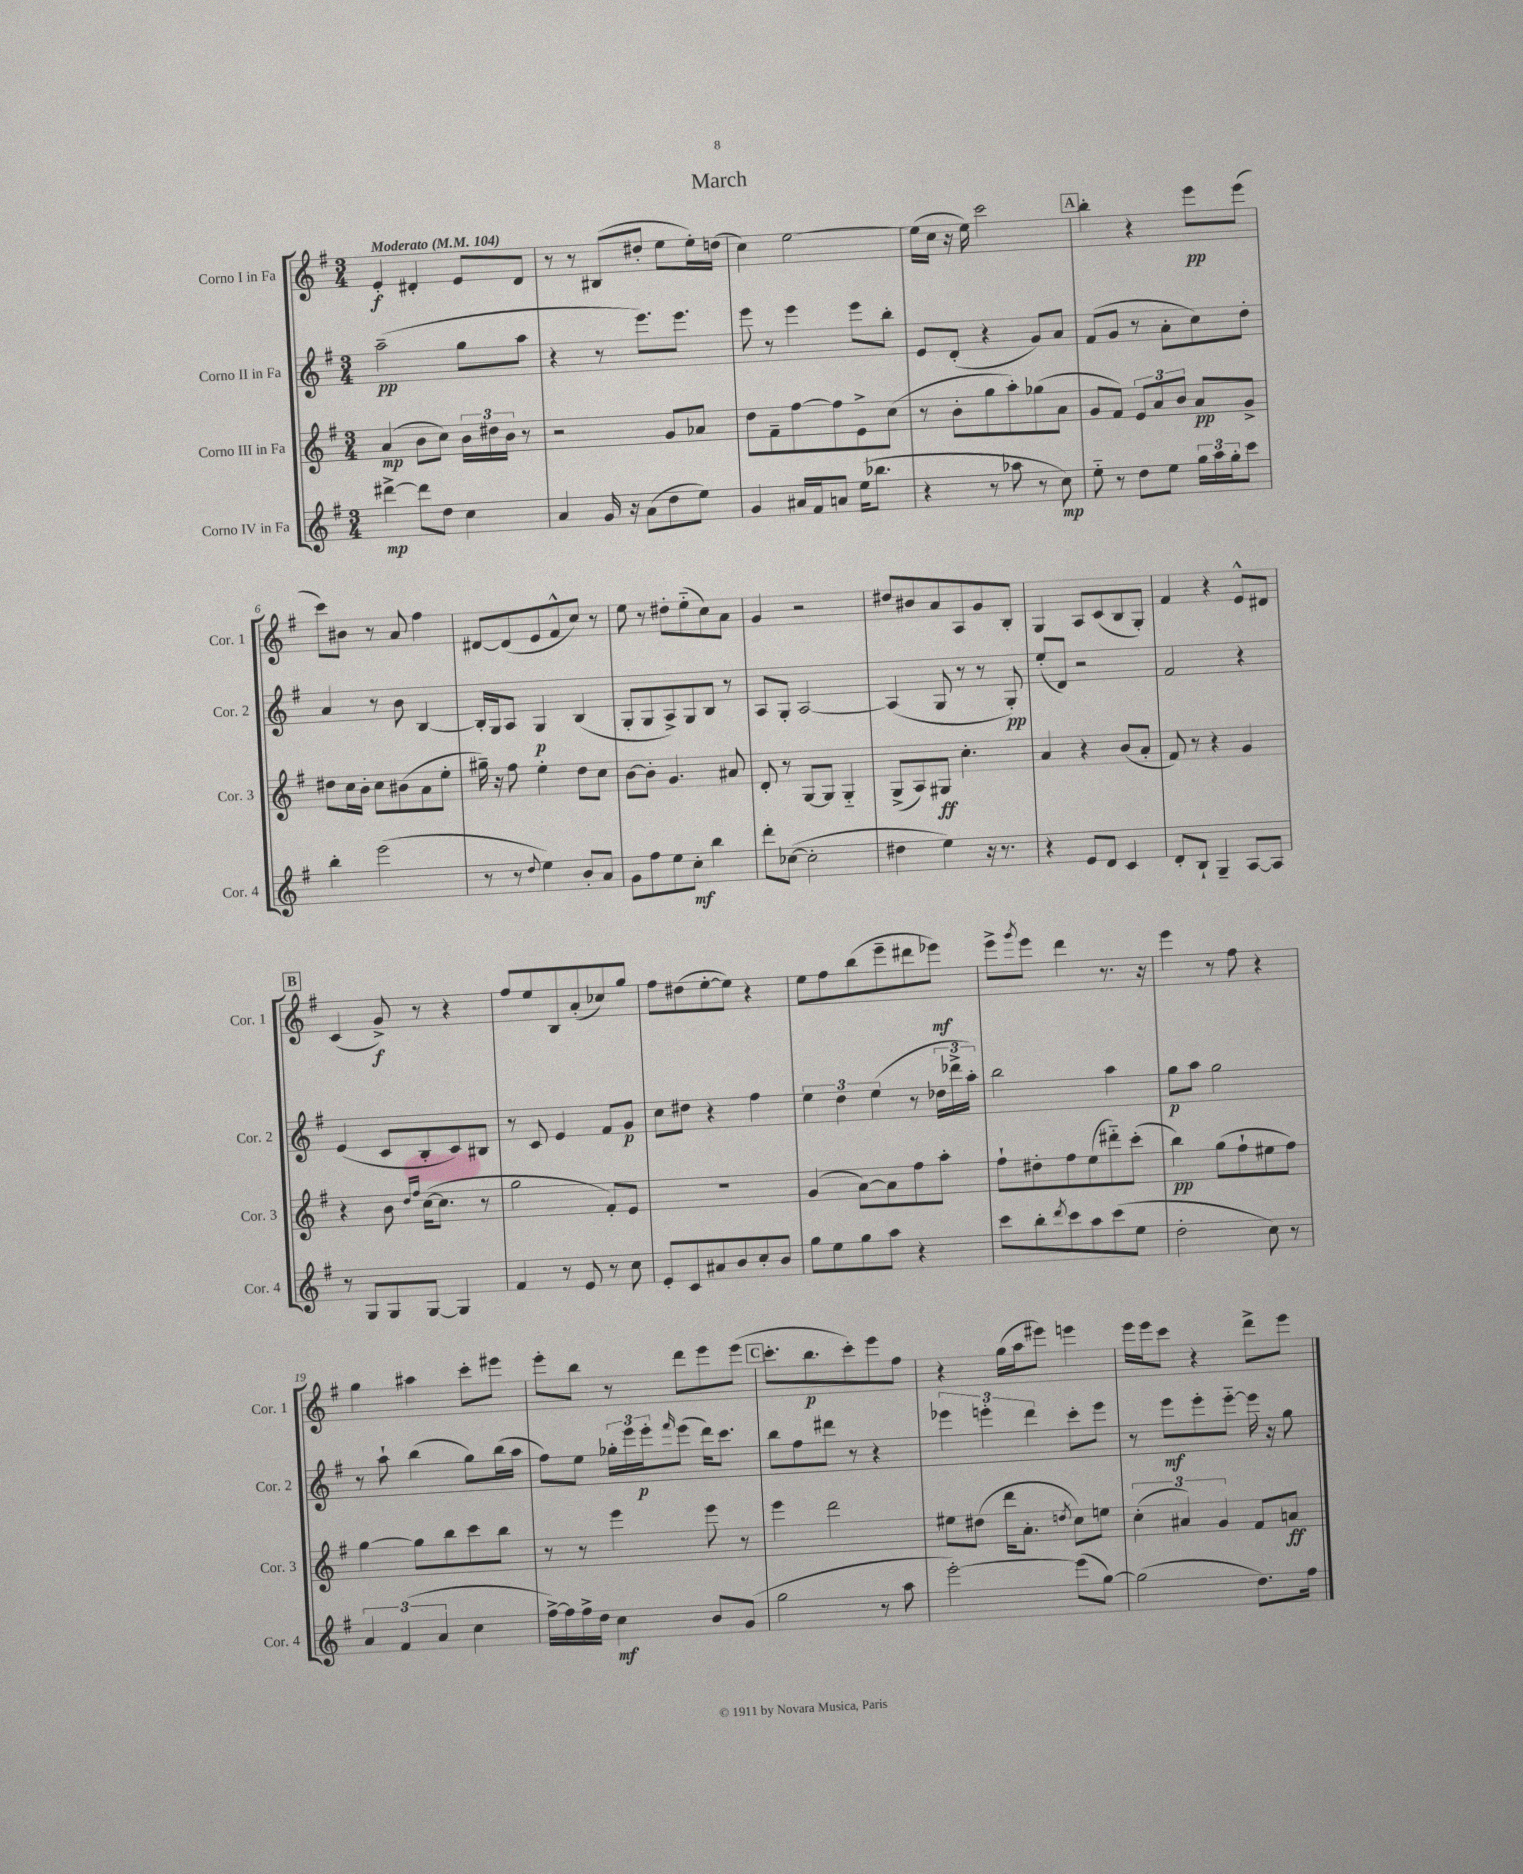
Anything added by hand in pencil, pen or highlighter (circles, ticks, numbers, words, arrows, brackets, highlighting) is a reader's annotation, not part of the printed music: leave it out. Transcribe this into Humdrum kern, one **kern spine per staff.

**kern	**kern	**kern	**kern
*staff4	*staff3	*staff2	*staff1
*clefG2	*clefG2	*clefG2	*clefG2
*k[f#]	*k[f#]	*k[f#]	*k[f#]
*M3/4	*M3/4	*M3/4	*M3/4
*MM104	*MM104	*MM104	*MM104
[4ddd#^\	(4a/	(2aa~\	4e'/
8ddd#\]L	8b\L	.	4d#'/
8dd\J	8cc\J)	.	.
4cc\	24b\LL	8gg\L	8e/L
.	24dd#\	.	.
.	24b\JJ	.	.
.	8r	8aa\J	8d#/J
=	=	=	=
4a/	2r	4r	8r
.	.	.	8r
16g/	.	8r	(8B#/L
16r	.	.	.
(8a\L	.	8.eee\L)	8dd#'/J
8dd\	8g/L	.	8ee\L
.	.	8.eee\J	.
8ee\J)	8a-/J	.	16ee'\L)
.	.	.	(16dd\JJ
=	=	=	=
4g/	8dd\L	8eee\	4cc\)
.	8f#~\	8r	.
16a#/LL	[8ff#\	4eee\	[2ee\
16f#/J	.	.	.
8a/J	8ff#\]	.	.
(16ee\LK	8e^\	8eee\L	.
8.bb-\J	.	.	.
.	(8cc\J	8bb'\J	.
=	=	=	=
4r	8r	8e/L	(16ee\]LL
.	.	.	16cc\JJ
.	8b'\L	(8d'/J	16r
.	.	.	16ee\)
8r	8gg\	4r	2ccc\
8aa-\	8aa'\)	.	.
8r	(8gg-\	8g/L)	.
8cc\)	8a\J	8a/J	.
=	=	=	=
8ee'~\	8g/L	(8f#/L	4bb'\
8r	8f#/J)	8g/J	.
8dd\L	12e/L	8r	4r
.	12a/	.	.
8ee\J	.	8a'\L	.
.	12b/J	.	.
24gg\LL	8a/L	8cc\)	8eee\L
24aa\	.	.	.
24gg'\J	.	.	.
8ccc\J	8g^/J	8dd'\J	(8eee\J
=	=	=	=
4bb'\	8dd#\L	4a/	8ccc\L)
.	16cc\L	.	8b#\J
.	16b'\JJ	.	.
(2eee\	8cc\L	8r	8r
.	(8b#\	8b\	8a/
.	8a\	[4B/	4ff#\
.	8ee'\J	.	.
=	=	=	=
8r	16gg#~\)	16B'/]LL	[8d#/L
.	16r	16G/J	.
8r	8ff#\	8A/J	(8d#/]
8qqdd/	.	.	.
4ee\)	4ee'\	4G/	8e/
.	.	.	8f#^^/
8b'/L	8dd\L	(4B/	8cc/J)
8a/J	8cc\J	.	8r
=	=	=	=
8g\L	[8b\L	8G'/L	8ee\
8ff#\	8b'\]J	8G/	8r
8ee\	4.g/	8A^/)	8dd#'\L
8cc'\J	.	8G/	(8ee'~\
4bb\	.	8B/J	8cc\)
.	8a#/	8r	8a\J
=	=	=	=
8ddd'\L	8d'/	8A/L	4g/
([8cc-\J	8r	8G'/J	.
2cc-'\]	[8G/L	[2A/	2r
.	8G/]J	.	.
.	4G'~/	.	.
=	=	=	=
4dd#\	(8G^/L	(4A/]	8dd#/L
.	8A/)	.	8b#/
4ee\)	8G#/J	8G/	8a/
.	4.cc'\	8r	8A/
16r	.	8r	8g/
8.r	.	.	.
.	.	8G'/)	8B'/J
=	=	=	=
4r	4a/	(8ee'/L	4G/
.	.	8d/J)	.
8e/L	4r	2r	8A/L
8d/J	.	.	(8c/
4c/	(8b/L	.	8B/
.	8a'/J	.	8G'/J)
=	=	=	=
8d'/L	8f#/)	2f#/	4f#/
8B`/J	8r	.	.
4G~/	4r	.	4r
[8A/L	4g/	4r	8e^^/L
8A/]J	.	.	8d#/J
=	=	=	=
8r	4r	(4e/	(4c/
8G/L	.	.	.
8G/	8b\	8c/L	8g^/)
.	16qqdd/LL	.	.
.	16qqff#/JJ	.	.
[8G/J	([16cc\LK	8B'/	8r
.	8.cc\]J	.	.
4G/]	.	8c/)	4r
.	8r	8B#/J	.
=	=	=	=
4f#/	2gg\	8r	8ff#/L
.	.	8c/	8ee/
8r	.	4e/	8B/
8e/	.	.	(8a'/
8r	8f#'/L)	8f#/L	8cc-/)
8cc\	8e/J	8g/J	8gg/J
=	=	=	=
8e'/L	2.r	8cc\L	8ff#\L
8c/	.	8dd#\J	(8dd#\
8a#/	.	4r	[8ee'\
8b/	.	.	8ee\]J)
8cc'/	.	4ff#\	4r
8b/J	.	.	.
=	=	=	=
8gg\L	(4g/	6ee\	8ee\L
8ee\	.	.	8ff#\
.	.	6dd\	.
8gg\	[8a\L)	.	(8bb\
.	.	(6ee\	.
8aa\J	8a\]	.	8eee~\
4r	8ff#\	8r	8ddd#\
.	8aa'\J	24dd-\LL	8eee-\J)
.	.	24ddd-^\	.
.	.	24aa'\JJ)	.
=	=	=	=
8ccc\L	8ff#`\L	2bb\	8eee^\L
.	.	.	8qggg/
8bb'\	8dd#'\	.	8eee\J
8qddd/	.	.	.
8ccc\	8ff#\	.	4ddd\
8aa\	(8ee\	.	.
(8ccc\	8ddd#'~\)	4aa\	8.r
8ee\J	(8ccc'\J	.	.
.	.	.	16r
=	=	=	=
2dd'\	4bb\)	8gg\L	4eee\
.	.	8aa\J	.
.	(8gg\L	2gg\	8r
.	8ff#`\	.	8ff#\
8cc\)	8ee#\	.	4r
8r	8ff#\J)	.	.
=	=	=	=
6a/	[4gg\	8r	4gg\
.	.	8aa`\	.
(6f#/	.	.	.
.	8gg\]L	(4bb\	4aa#\
6a/	.	.	.
.	8bb\	.	.
4cc\	8ccc\	8gg\L)	8ccc'\L
.	8bb\J	(16bb\L	8eee#\J
.	.	16aa\JJ	.
=	=	=	=
[16ff#^\LL)	8r	8ff#\L)	8eee'\L
16ff#\]	.	.	.
16ff#^\	8r	8ee\J	8bb\J
16dd\JJ	.	.	.
4cc\	4eee\	24gg-'\LL	8r
.	.	24eee\	.
.	.	24eee'\J	.
.	.	16qqfff#/	.
.	.	(8eee\J	8ddd\L
8b/L	8eee\	16ddd\LK)	8eee\
.	.	8.ccc\J	.
(8g/J	8r	.	(8eee\J
=	=	=	=
2gg\	4eee\	8bb\L	8.ccc'\L
.	.	8ff#\	.
.	.	.	8.bb\
.	2ddd\	8ddd#\J	.
.	.	8r	8ccc'\)
8r	.	4r	8eee\
8aa\	.	.	8ff#\J
=	=	=	=
[2eee'\)	8ee#\L	6eee-\	4r
.	(8dd#\J	.	.
.	.	6eee'\	.
.	16ddd\LK	.	(16gg\LL
.	8.a'\J	.	16aa\J
.	.	6ddd\	.
.	.	.	8eee#\J)
.	8qdd/	.	.
(8eee\]L	8cc\L)	8ccc'\L	4eee\
[8gg\J)	8ee\J	8eee\J	.
=	=	=	=
(2gg\]	(6cc'\	8r	16eee\LL
.	.	.	16eee\J
.	.	8eee\L	8ccc\J
.	6a#/)	.	.
.	.	8eee'\	4r
.	6g/	.	.
.	.	[8eee'~\J	.
8.dd\L)	8f#/L	16eee\]	8ddd^\L
.	.	16r	.
.	8a/J	8gg\	8eee\J
16ff#\Jk	.	.	.
==	==	==	==
*-	*-	*-	*-
